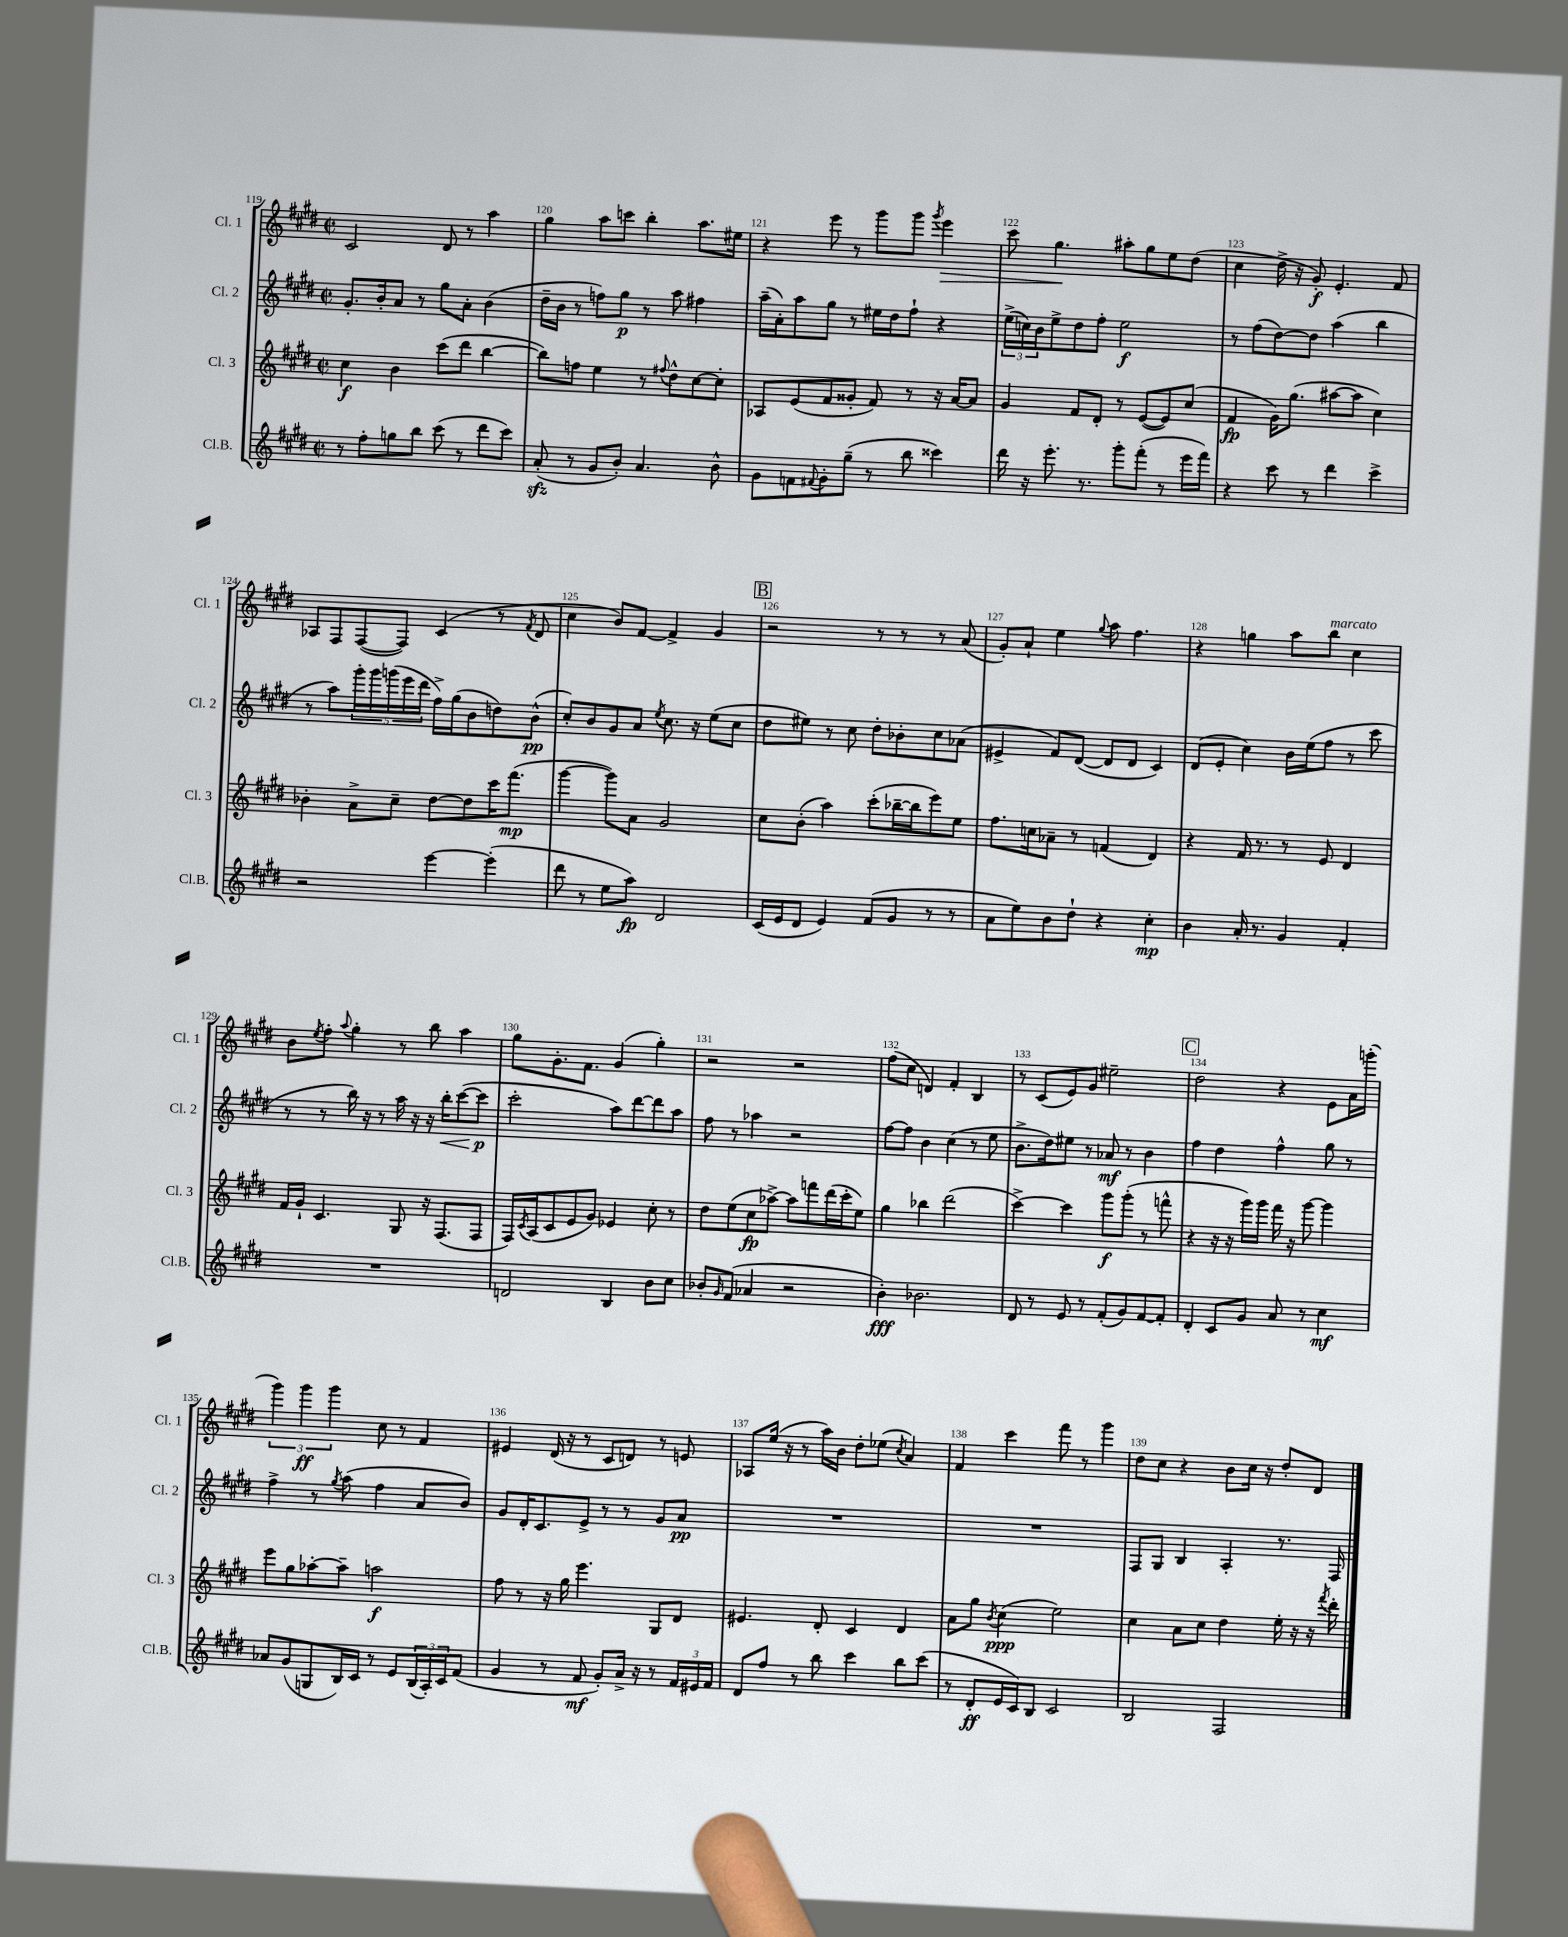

**kern	**kern	**kern	**kern
*staff4	*staff3	*staff2	*staff1
*clefG2	*clefG2	*clefG2	*clefG2
*k[f#c#g#d#]	*k[f#c#g#d#]	*k[f#c#g#d#]	*k[f#c#g#d#]
*M2/2	*M2/2	*M2/2	*M2/2
*met(c|)	*met(c|)	*met(c|)	*met(c|)
8r	4cc#\	8.g#'/L	2c#/
8ff#'\L	.	.	.
.	.	16b'/k	.
8gg\	4b\	8a/J	.
8bb\J	.	8r	.
(8ccc#\	(8ccc#\L	8gg#\L	8d#/
8r	8ddd#\J	8a'\J	8r
8ddd#\L	[4bb\	(4b\	4aa\
8ccc#\J)	.	.	.
=	=	=	=
(8a'/	8bb\]L)	16dd#~\LL	4gg#\
.	.	16b\JJ	.
8r	8ff\J	8r	.
8g#/L	4ee\	8ff\L)	8aa\L
8b'/J)	.	8gg#\J	8ccc\J
4.a/	8r	8r	4bb'\
.	8qqff#/	.	.
.	8dd#^^\L	8aa\	.
.	[8cc#\	4ff#\	8.aa\L
8b^^\	8cc#'\]J	.	.
.	.	.	16ee#\Jk
=	=	=	=
8g#\L	8A-/L	(16aa~\LL	4r
.	.	16a'\J)	.
8f\	(8e/	8aa\	.
8qqf#/	.	.	.
8g#'\	8f#/	8gg#\J	8eee\
(8gg#~\J	8g##'/J	8r	8r
8r	8f#/)	16ee#\LL	8ggg#\L
.	.	16dd#\J	.
8bb\	8r	8ff#`\J	8ggg#\J
.	.	.	8qggg#/
4ccc##\)	16r	4r	4eee\
.	[16a/LK	.	.
.	8a/]J	.	.
=	=	=	=
16ddd#\	4g#/	(24ee^\LL	8ccc#\
.	.	24cc\)	.
16r	.	.	.
.	.	24b\J	.
8.eee'\	.	8ee^\	4.gg#\
.	8f#/L	8dd#\	.
8.r	.	.	.
.	8d#'/J	8ff#'\J	.
8ggg#'\L	8r	2ee\	8aa#'\L
(8fff#'\J	([8e/L	.	8gg#\
8r	8e/])	.	8ee\
16eee\LL	(8cc#/J	.	(8dd#\J
16fff#\JJ)	.	.	.
=	=	=	=
4r	4f#/	8r	4cc#\
.	.	(8ff#\L	.
8ccc#\	16g#\LK)	[8dd#\)	16dd#^\
.	(8.gg#\J	.	16r
8r	.	8dd#\]J	8g#'/)
4ddd#\	[8aa#\L	(4aa\	4.e'/
.	8aa#\]J	.	.
4ccc#^\	4cc#\)	4bb\	.
.	.	.	8f#/
=	=	=	=
2r	4b-'\	8r	8A-/L
.	.	8aa\L)	8F#/
.	8a^\L	20ggg#'\L	([8F#/
.	.	20ggg#\	.
.	.	(20ggg\	.
.	8cc#~\J	.	8F#/]J)
.	.	20eee\	.
.	.	20ddd#\JJ	.
[4eee\	[8dd#\L	16ff#^\LL)	(4c#/
.	.	(16gg#\J	.
.	8dd#\]	8b\	.
(4eee'\]	16ccc#\K	8dd\)	8r
.	(8.fff#\J	.	.
.	.	.	8qf#/
.	.	(8b^^\J	8d#/
=	=	=	=
8ddd#\	[4ggg#\	8cc#'/L)	4cc#\
8r	.	8b/	.
8ee\L	8ggg#\]L)	8g#/	8b/L)
8aa\J)	8a\J	8a/J	[8f#/J
.	.	8qee/	.
2d#/	2g#/	8.cc#\	4f#^/]
.	.	16r	.
.	.	(8ee\L	4g#/
.	.	8cc#\J	.
=	=	=	=
(16c#/LL	8cc#\L	8dd#\L	2r
16e/J	.	.	.
8d#/J	(8b'\J	8ee#\J)	.
4e/)	4aa\)	8r	.
.	.	8cc#\	.
(8f#/L	(8ccc#'\L	8dd#'\L	8r
8g#/J	[16bb-~\L	8b-'\	8r
.	16bb-\]J	.	.
8r	8eee\)	8cc#\	8r
8r	8ee\J	(8a-\J	(8a/
=	=	=	=
8a\L	8.ff#\L	4e#^/	8g#'/L)
8ee\)	.	.	8a`/J
.	16cc\k	.	.
8b\	8a-~\J	8f#/L)	4ee\
8dd#`\J	8r	([8d#/J	.
.	.	.	8qqgg#/
4r	(4f/	8d#/]L	8aa\
.	.	8d#/J	4.ff#\
4cc#'\	4d#/)	4c#/)	.
=	=	=	=
4b\	4r	(8d#/L	4r
.	.	8e'/J	.
16a'/	16f#/	4cc#\)	4gg\
8.r	8.r	.	.
4g#/	8r	16b\LL	8aa\L
.	.	(16ee\J	.
.	8e/	8ff#\J	8bb\J
4f#'/	4d#/	8r	4cc#\
.	.	8ccc#\	.
=	=	=	=
1r	16f#/LL	8r	8b\L
.	16g#`/JJ	.	.
.	.	.	8qee/
.	4.c#/	8r	8ff#'\J
.	.	.	8qqaa/
.	.	16bb\)	4gg#'\
.	.	16r	.
.	.	8r	.
.	8G#/	16aa\	8r
.	.	16r	.
.	16r	16r	8bb\
.	(8.F#/L	16bb'\LK	.
.	.	([8ccc#\	4aa\
.	8F#/J	8ccc#\]J	.
=	=	=	=
2d/	16F#/LL)	2ccc#'\	8gg#\L
.	8qc#/	.	.
.	(16A/J	.	.
.	8c#/	.	8.g#'\
.	8e/	.	.
.	.	.	8.f#\J
.	8g#/J)	.	.
4B/	4e-/	8aa\L)	(4g#/
.	.	[8ddd#\	.
8b\L	8cc#'\	8ddd#\]	4gg#'\)
8cc#\J	8r	8aa\J	.
=	=	=	=
8b-'/L	8dd#\L	8ff#\	2r
16qqg#/	.	.	.
(8f#/J	(8ee\	8r	.
4a-/	8cc#\	4aa-\	.
.	[8aa-^\J)	.	.
2r	8aa-\]L	2r	2r
.	8fff\	.	.
.	(16ddd#\L	.	.
.	16ccc#'\J	.	.
.	8ee\J)	.	.
=	=	=	=
4b'\)	4gg#\	[8ff#\L	(8ff#\L
.	.	8ff#\]J	8cc#\J
2.b-\	4bb-\	4b\	4d/)
.	(2ddd#\	(4cc#\	4f#'/
.	.	8r	4B/
.	.	8ee\	.
=	=	=	=
8d#/	[4ccc#^\)	8.b^\L	8r
8r	.	.	(8c#/L
.	.	16dd#\k)	.
8e/	4ccc#\]	8ee#\J	8e/)
8r	.	8r	8g#/J
(8f#'/L	8ggg#\L	8a-/	2ee#~\
8g#/)	(8ggg#'\J	8r	.
[8f#/	8r	4b\	.
8f#'/]J	8fff^^\	.	.
=	=	=	=
4d#'/	4r	4ff#\	2dd#\
8c#/L	16r	4dd#\	.
.	16r	.	.
8g#/J	16ggg#\LL)	.	.
.	16ggg#\JJ	.	.
8a/	16fff#\	4ff#^^\	4r
.	16r	.	.
8r	[8ggg#\	.	.
4cc#\	4ggg#\]	8gg#\	8e\L
.	.	8r	16a\L
.	.	.	(16ggg'\JJ
=	=	=	=
8a-/L	8eee\L	4ff#^\	6ggg#\)
(8g#/	8gg#\	.	.
.	.	.	6ggg#\
8G/	[8aa-'\	8r	.
.	.	.	6ggg#\
.	.	8qgg#/	.
16B/L)	8aa-~\]J	(8aa\	.
16c#/JJ	.	.	.
8r	2aa\	4ff#\	8cc#\
8e/L	.	.	8r
(24B/L	.	8a/L	4f#/
24A'/)	.	.	.
24c#/J	.	.	.
(8f#/J	.	8b/J)	.
=	=	=	=
4g#/	8ff#\	8g#/L	4e#/
.	8r	16d#'/K	.
.	.	8.c#/	.
8r	16r	.	(16d#/
.	16gg#\	.	16r
8f#/	4.eee\	8e^/J	8r
8g#'/L)	.	8r	8c#/L
16a^/Jk	.	8r	8d/J)
16r	.	.	.
8r	8G#/L	8g#/L	8r
24f#/LL	8d#/J	8a/J	8e/
24e#/	.	.	.
24f#/JJ	.	.	.
=	=	=	=
8d#/L	4.e#/	1r	8A-/L
8ff#/J	.	.	(16ee/Jk
.	.	.	16r
8r	.	.	8r
8bb\	8d#'/	.	16aa\LL)
.	.	.	16b\JJ
4ccc#\	4c#/	.	8dd#'\L
.	.	.	(8ee-\J
.	.	.	8qcc#/
8bb\L	4d#/	.	4a/)
(8ccc#\J	.	.	.
=	=	=	=
8r	8a\L	1r	4f#/
8d#'/L	8gg#\J	.	.
.	8qb/	.	.
16e/L	(4cc#\	.	4ccc#\
16c#/J)	.	.	.
8B/J	.	.	.
2c#/	2ee\)	.	8fff#\
.	.	.	8r
.	.	.	4ggg#\
=	=	=	=
2B/	4cc#\	8F#/L	8dd#\L
.	.	8G#/J	8cc#\J
.	8a\L	4B/	4r
.	8cc#\J	.	.
2F#/	4dd#\	4A'/	8b\L
.	.	.	16cc#\Jk
.	.	.	16r
.	16ee'\	8.r	8dd#'/L
.	16r	.	.
.	16r	.	8d#/J
.	8qfff#/	.	.
.	16ddd#'\	16F#/	.
==	==	==	==
*-	*-	*-	*-
